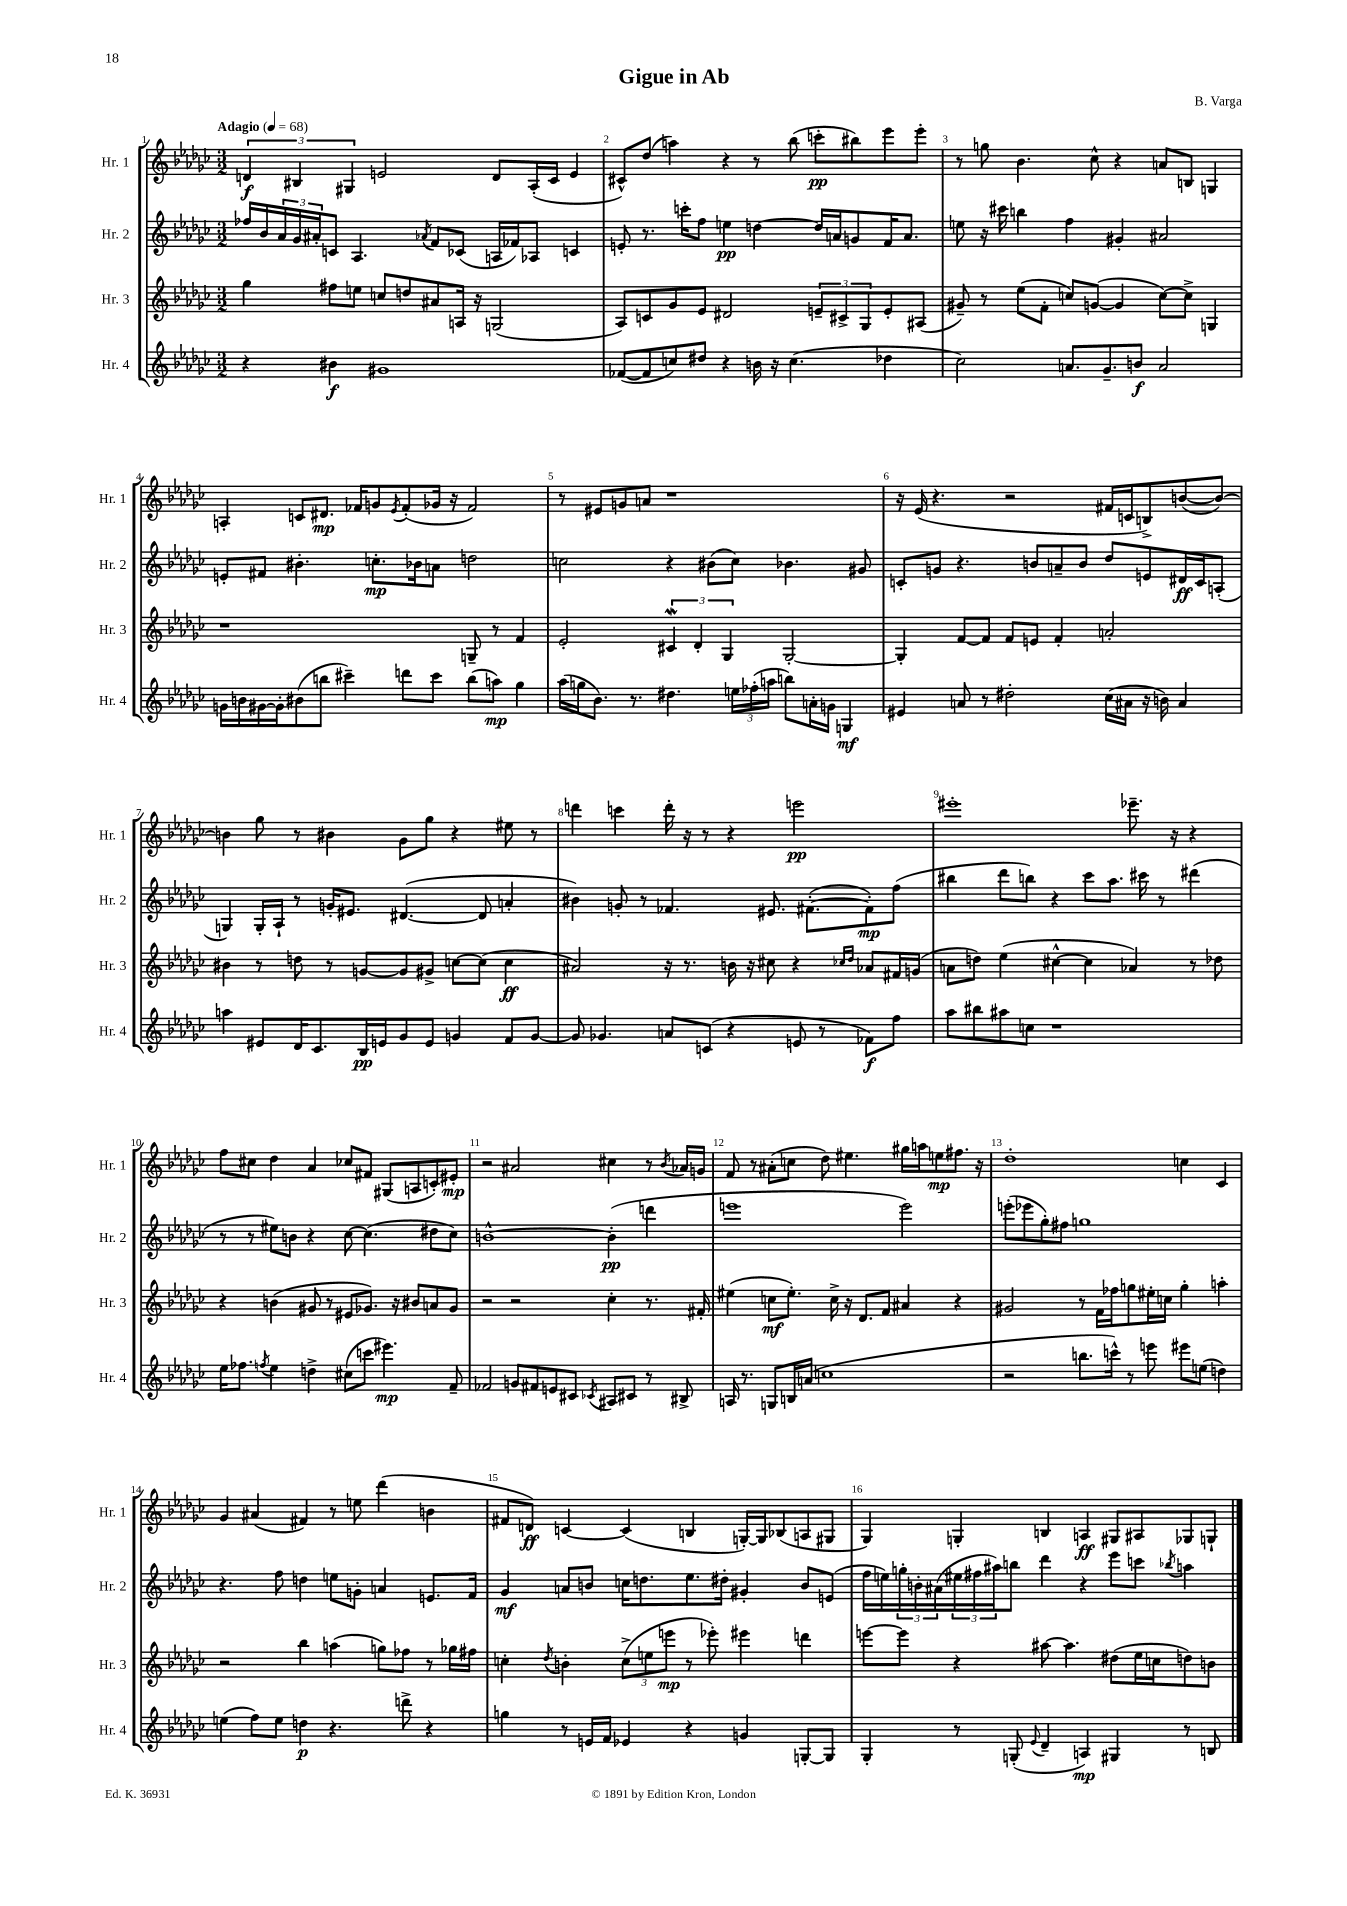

**kern	**kern	**kern	**kern
*staff4	*staff3	*staff2	*staff1
*clefG2	*clefG2	*clefG2	*clefG2
*k[b-e-a-d-g-c-]	*k[b-e-a-d-g-c-]	*k[b-e-a-d-g-c-]	*k[b-e-a-d-g-c-]
*M3/2	*M3/2	*M3/2	*M3/2
*MM68	*MM68	*MM68	*MM68
4r	4gg-	16ff-	6d
.	.	16b-	.
.	.	24a-	.
.	.	24g-	6B#
.	.	24a#'	.
4b#	8ff#	8c	.
.	.	.	6G#
.	8ee	4.A-	.
1g#	8cc	.	2e
.	8dd	.	.
.	.	8qa-	.
.	8a#	8f	.
.	16A	(8c-	.
.	16r	.	.
.	(2G	16A	8d
.	.	16f-)	.
.	.	8A-	(16A-'
.	.	.	16c-
.	.	4c	4e
=	=	=	=
([8f-	8A-)	8e'	8c#^^)
8f-]	8c	8.r	(8dd-
8cc)	8g-	.	4aa)
.	.	16ccc'	.
8dd#	8e-	8ff	.
4r	2d#	4ee	4r
16b	.	[4dd	8r
16r	.	.	.
(4.cc	.	.	(8bb-
.	12e~	16dd]	8ccc'
.	.	16a	.
.	12c#^	.	.
.	.	8g	8bb#)
.	12G-	.	.
4dd-	8e'	16f	8eee-
.	.	8.a	.
.	(8A#	.	8eee-'
=	=	=	=
2cc-)	8g#~)	8ee	8r
.	8r	16r	8gg
.	.	16ccc#	.
.	(8ee-	4bb	4.b-
.	8f'	.	.
8.a	8cc)	4ff	.
.	([8g	.	8cc-^^
8.g-~	.	.	.
.	4g]	4g#'	4r
8b	.	.	.
2a	[8cc)	2a#	8a
.	8cc^]	.	8B
.	4G	.	4G
=	=	=	=
16g	1r	8e'	4A'
16b	.	.	.
[16g#	.	8f#	.
16g#']	.	.	.
(8b#	.	4.b#'	8c
8bb	.	.	8.d#
4ccc#~)	.	.	.
.	.	.	16f-
.	.	8.cc'	8g
.	.	.	8qe-
8ddd	.	.	(8f-'
.	.	16b-	.
8ccc#	.	8a	16g-
.	.	.	16r
(8bb	8G~	2dd	2f-)
8aa)	8r	.	.
4gg-	4f	.	.
=	=	=	=
(16aa-	2e-'	2cc	8r
16gg	.	.	.
8.b-)	.	.	8e#
.	.	.	8g
8.r	.	.	.
.	.	.	8a
4.dd#	6c#	4r	1r
.	6d-'	.	.
.	.	(8b#	.
.	6G-	.	.
24ee	.	8cc)	.
(24ff-'	.	.	.
24aa	.	.	.
8bb)	[2G-'	4.b-	.
16a'	.	.	.
16g	.	.	.
4G	.	.	.
.	.	8g#	.
=	=	=	=
4e#	4G-']	8c'	16r
.	.	.	(16e-
.	.	8g	4.r
8a	[8f	4.r	.
8r	8f]	.	.
2dd#'	8f	.	2r
.	8e	8b	.
.	4f'	8a~	.
.	.	8b	.
(16cc-	2a'	8dd-	16f#
16a#	.	.	16c
16r	.	8e	8B^)
16b)	.	.	.
4a#	.	16d#	([8b
.	.	16c	.
.	.	(8A'	8b_)
=	=	=	=
4aa	4b#	4G)	4b]
8e#	8r	16G'	8gg-
.	.	16A-`	.
16d-	8dd	8r	8r
8.c-	.	.	.
.	8r	16g'	4b#
.	.	8.e#	.
16B-	[8g	.	.
16e	.	.	.
8g-	8g]	([4.d#	8g-
8e	8g#^	.	8gg-
4g	[8cc	.	4r
.	(8cc]	8d#]	.
8f	4cc	4a'	8ee#
[8g	.	.	8r
=	=	=	=
8g]	2a#)	4b#)	4ddd
4.g-	.	.	.
.	.	8g'	4ccc
.	.	8r	.
8a	16r	4.f-	16ddd'
.	8.r	.	16r
(8c	.	.	8r
4r	16b	.	4r
.	16r	.	.
.	8cc#	8.e#	.
8e	4r	.	2eee
.	.	([8.f#'	.
8r	.	.	.
.	16qqcc-	.	.
.	16qqdd-	.	.
8f-)	8a-	8f#'])	.
8ff	16f#	(8ff	.
.	(16g	.	.
=	=	=	=
8aa-	8a	4bb#	1eee#'
8bb#	8dd)	.	.
8aa#	(4ee-	8ddd-	.
8cc	.	8bb)	.
1r	[4cc#^^	4r	.
.	4cc#]	8ccc-	.
.	.	8.aa-	.
.	4a-)	.	8.eee-~
.	.	16ccc#	.
.	.	8r	.
.	.	.	16r
.	8r	(4ddd#	4r
.	8dd-	.	.
=	=	=	=
16ee-	4r	8r	8ff
8.ff-	.	.	.
.	.	8r	8cc#
8qff	.	.	.
4ee-	(4b	8ee#)	4dd-
.	.	8b	.
4dd^	8g#	4r	4a-
.	8r	.	.
(8cc#	8e#	[8cc-	8cc-
8ccc	8.g-)	(4.cc-]	8f#
4.eee#)	.	.	(8G#
.	16r	.	.
.	8b#	.	8A
.	8a	8dd#	8c')
8f~	8g-	8cc-)	8e#'
=	=	=	=
2f-	2r	[1b^^	2r
8g	2r	.	2a#
8f#	.	.	.
8e	.	.	.
8c#	.	.	.
8qc-	.	.	.
8A#	4cc-'	(4b']	4cc#
8c#	.	.	.
8r	8.r	4ddd	8r
.	.	.	8qb-
8B#^	.	.	16a-
.	16f#'	.	16g
=	=	=	=
16A	(4ee#	1eee	8f
8.r	.	.	.
.	.	.	8r
8G	8cc	.	(8a#'
16B	8.ee#')	.	8cc
(16a	.	.	.
1cc	.	.	8dd-)
.	16cc^	.	.
.	16r	.	4.ee#
.	8.d-	.	.
.	8f	.	.
.	4a#	2eee)	16gg#
.	.	.	16aa
.	.	.	8ee
.	4r	.	8.ff#
.	.	.	16r
=	=	=	=
2r	2g#	(8eee'	1dd-'
.	.	8eee-	.
.	.	8gg-')	.
.	.	8ff#	.
8.bb	8r	1gg	.
.	16f	.	.
16ccc^^)	16ff-	.	.
8r	8gg	.	.
8eee	16ee#'	.	.
.	16cc	.	.
8eee#	4gg'	.	4cc
(8ee	.	.	.
4dd)	4aa'	.	4c-
=	=	=	=
(4ee	2r	4.r	4g-
8ff)	.	.	(4a#
8ee	.	8ff	.
4dd	4bb-	4dd	4f#)
4.r	(4aa	8ee	8r
.	.	8g'	8ee
.	8gg)	4a	(4ddd-
8ddd^	8ff-	.	.
4r	8r	8.e	4b
.	16gg-	.	.
.	16ff#	16f	.
=	=	=	=
4gg	4cc'	4g-	8f#
.	.	.	8d)
.	8qdd-	.	.
8r	4b'	8a	[4c
16e	.	8b	.
16f	.	.	.
4e-	(12cc^	16cc	(4c]
.	.	8.dd	.
.	12ee	.	.
.	12eee	.	.
4r	8r	8.ee-	4B
.	8eee-')	.	.
.	.	16dd#'	.
4g	4eee#	4g#'	[16G')
.	.	.	16G]
.	.	.	(8B-
[8G'	4ddd	8b	8A
8G]	.	(8e	8G#
=	=	=	=
4G-'	[8eee	16ff	4G-)
.	.	16ee)	.
.	8eee]	24gg'	.
.	.	24b'	.
.	.	(24a#	.
8r	4r	24ee#	4G'
.	.	24ff#	.
.	.	24aa#)	.
(8G'	.	8bb	.
8qqe-	.	.	.
4d-~	[8aa#	4ddd-	4B
.	4.aa#]	.	.
4A)	.	4r	4A
4G#	(8dd#	8eee-	8G#
.	16ee-	8ccc	8A#
.	16cc	.	.
.	.	8qbb-	.
8r	8dd)	4aa	8G-
8B	8b	.	8G`
==	==	==	==
*-	*-	*-	*-
